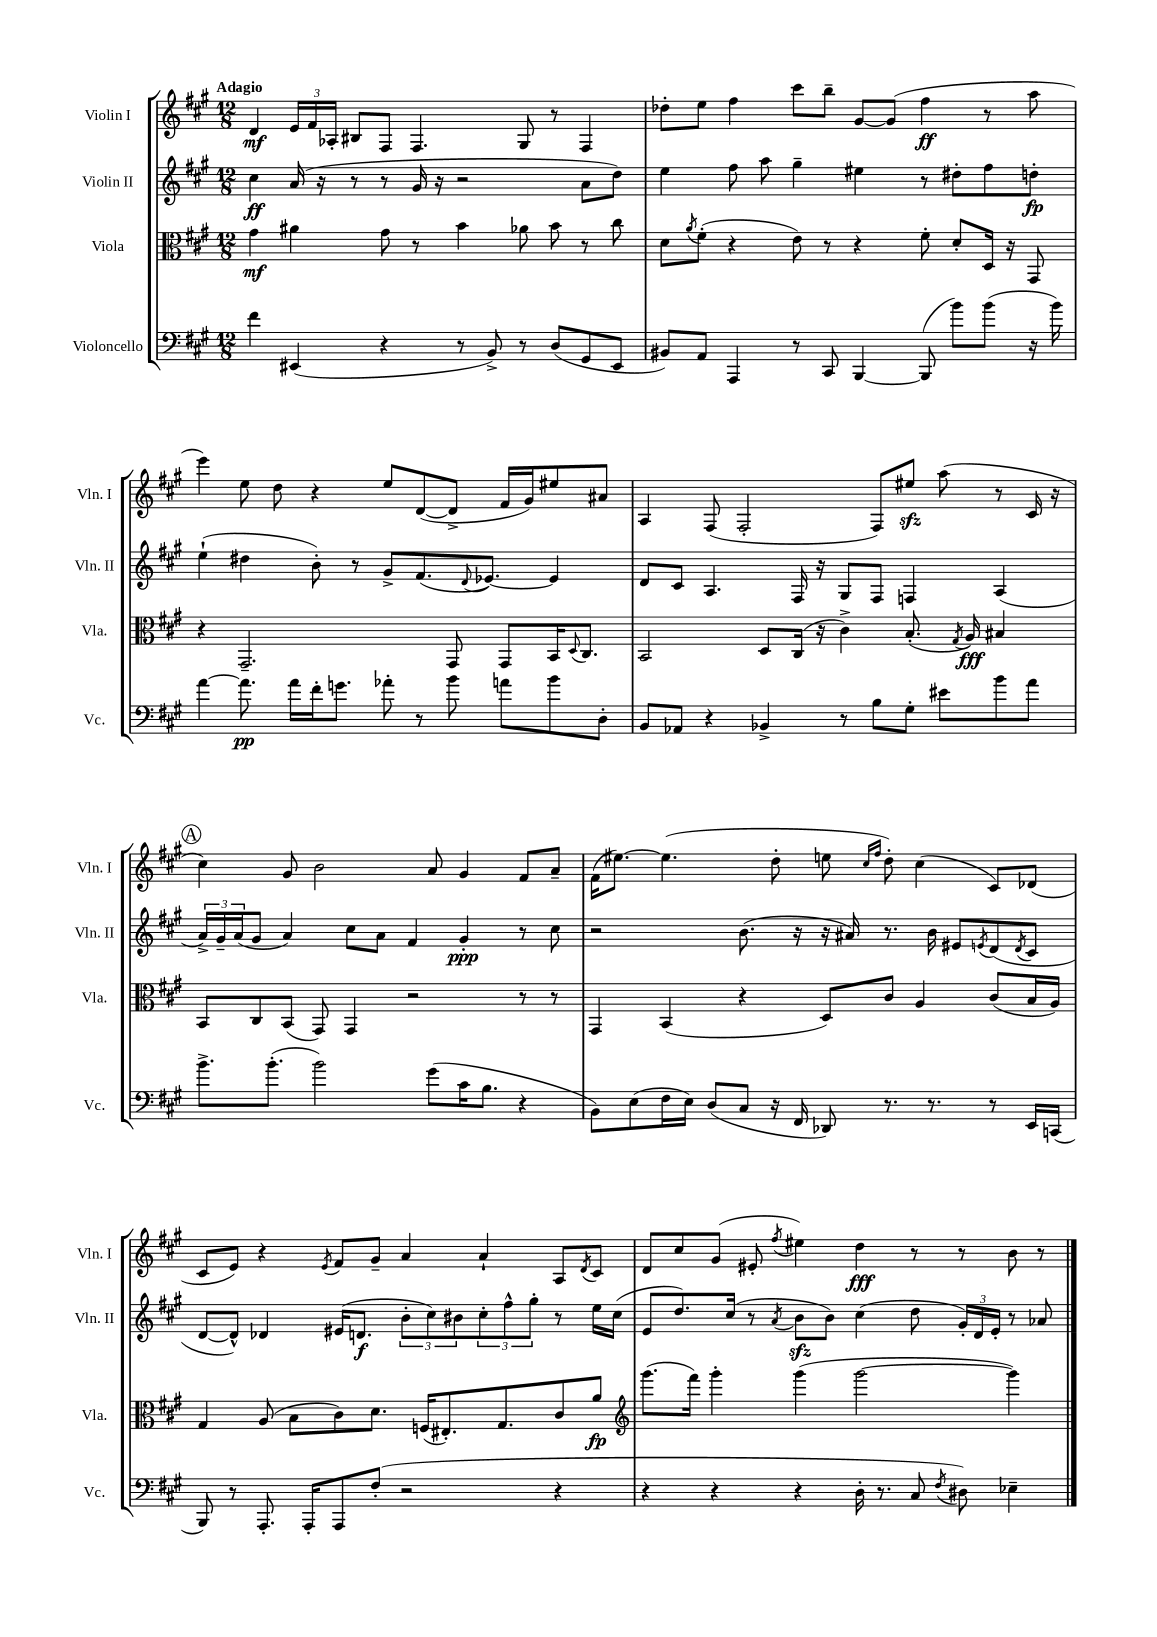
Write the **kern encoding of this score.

**kern	**kern	**kern	**kern
*staff4	*staff3	*staff2	*staff1
*clefF4	*clefC3	*clefG2	*clefG2
*k[f#c#g#]	*k[f#c#g#]	*k[f#c#g#]	*k[f#c#g#]
*M12/8	*M12/8	*M12/8	*M12/8
4f#\	4g#\	4cc#\	4d/
(4EE#/	4a#\	(16a/	24e/LL
.	.	.	24f#/
.	.	16r	.
.	.	.	24A-'/JJ
.	.	8r	8B#/L
4r	8g#\	8r	8F#/J
.	8r	16g#/	4.F#/
.	.	16r	.
8r	4b\	2r	.
8BB^/)	.	.	.
8r	8a-\	.	8G#/
(8D/L	8b\	.	8r
8GG#/	8r	8a\L	4F#/
8EE#/J	8cc#\	8dd\J)	.
=	=	=	=
8BB#/L)	8d\L	4ee\	8dd-'\L
.	8qa/	.	.
8AA/J	(8f#'\J	.	8ee\J
4AAA/	4r	8ff#\	4ff#\
.	.	8aa\	.
8r	8e\)	4gg#~\	8ccc#\L
8CC#/	8r	.	8bb~\J
[4BBB/	4r	4ee#\	[8g#/L
.	.	.	(8g#/]J
(8BBB/]	8f#'\	8r	4ff#\
8b\L)	8d'/L	8dd#'\L	.
(8b\J	16D/Jk	8ff#\	8r
.	16r	.	.
16r	8GG#/	8dd'\J	8aa\
16b\)	.	.	.
=	=	=	=
[4a\	4r	(4ee`\	4eee\)
8.a\]	2.GG#~/	4dd#\	8ee\
.	.	.	8dd\
16a\LL	.	.	.
16f#'\J	.	8b'\)	4r
8.g\J	.	.	.
.	.	8r	.
8a-'\	.	8g#^/L	8ee/L
8r	.	(8.f#/	([8d/
8b\	8GG#/	.	8d^/]J
.	.	8qqd/	.
.	.	[8.e-/J)	.
8a\L	8GG#/L	.	16f#/LL
.	.	.	16g#/J)
8b\	16BB/K	4e-/]	8ee#/
.	8qqD/	.	.
.	8.C#/J	.	.
8D'\J	.	.	8a#/J
=	=	=	=
8BB/L	2BB/	8d/L	4A/
8AA-/J	.	8c#/J	.
4r	.	4.A/	(8F#/
.	.	.	2F#'/
4BB-^/	8D/L	.	.
.	(16C#/Jk	16F#/	.
.	16r	16r	.
8r	4c#^\)	8G#/L	.
8B\L	.	8F#/J	8F#/L)
8G#'\J	(8.B'/	4F/	8ee#/J
8e#\L	.	.	(8aa\
.	8qG#/	.	.
.	16A/)	.	.
8b\	4B#/	(4A/	8r
8a\J	.	.	16c#/
.	.	.	16r
=	=	=	=
8.b^\L	8BB/L	24a^/LL)	4cc#\)
.	.	24g#~/	.
.	.	(24a/J	.
.	8C#/	8g#/J	.
(8.b'\J	.	.	.
.	(8BB/J	4a/)	8g#/
2b\)	8GG#/)	.	2b\
.	4GG#/	8cc#\L	.
.	.	8a\J	.
.	2r	4f#/	.
(8g#\L	.	.	8a/
16c#\K	.	4g#'/	4g#/
8.B\J	.	.	.
4r	8r	8r	8f#/L
.	8r	8cc#\	8a~/J
=	=	=	=
8BB\L)	4GG#/	2r	(16f#\LK
.	.	.	[8.ee#\J)
(8E\	.	.	.
16F#\L	(4BB/	.	(4.ee#\]
16E\JJ)	.	.	.
(8D/L	.	.	.
8C#/J	4r	(8.b\	.
16r	.	.	8dd'\
16FF#/	.	16r	.
8DD-/)	8D/L)	16r	8ee\
.	.	16a#/)	.
.	.	.	16qqcc#/LL
.	.	.	16qqff#/JJ
8.r	8c#/J	8.r	8dd'\)
.	4A/	.	(4cc#\
8.r	.	16b\	.
.	.	8e#/L	.
.	.	8qe/	.
8r	(8c#/L	(8d/	8c#/L)
.	.	8qd/	.
16EE/LL	16B/L	8c#/J	(8d-/J
(16CC/JJ	16A/JJ)	.	.
=	=	=	=
8BBB/)	4G#/	[8d/L	8c#/L
8r	.	8d^^/]J)	8e/J)
8.AAA'/	(8A/	4d-/	4r
.	8B\L	.	.
16AAA'/LK	.	.	.
.	.	.	8qe/
8AAA/	8c#\)	(16e#/LK	8f#/L
.	.	8.d/J	.
(8F#'/J	8.d\J	.	8g#~/J
2r	.	12b'\L	4a/
.	(16F/LK	.	.
.	.	12cc#\)	.
.	8.E#'/)	.	.
.	.	12b#\	.
.	.	12cc#'\	4a`/
.	8.G#/	.	.
.	.	12ff#^^\	.
.	.	12gg#'\J	.
4r	8c#/	8r	8A/L
.	.	.	8qd/
.	8a/J	16ee\LL	8c#/J
.	.	(16cc#\JJ	.
=	=	=	=
*	*clefG2	*	*
4r	(8.ggg#\L	8e/L	8d/L
.	.	8.dd/)	8cc#/
.	16fff#\Jk)	.	.
4r	4ggg#'\	.	(8g#/J
.	.	(16cc#/Jk	.
.	.	8r	8e#'/
.	.	8qa/	8qff#/
4r	(4ggg#\	8b\L	4ee#\)
.	.	8b\J)	.
16D'\	[2ggg#\	(4cc#\	4dd\
8.r	.	.	.
8C#/	.	8dd\	8r
8qF#/	.	.	.
8D#\)	.	24g#'/LL)	8r
.	.	24d/	.
.	.	24e'/JJ	.
4E-~\	4ggg#\])	8r	8b\
.	.	8a-/	8r
==	==	==	==
*-	*-	*-	*-
